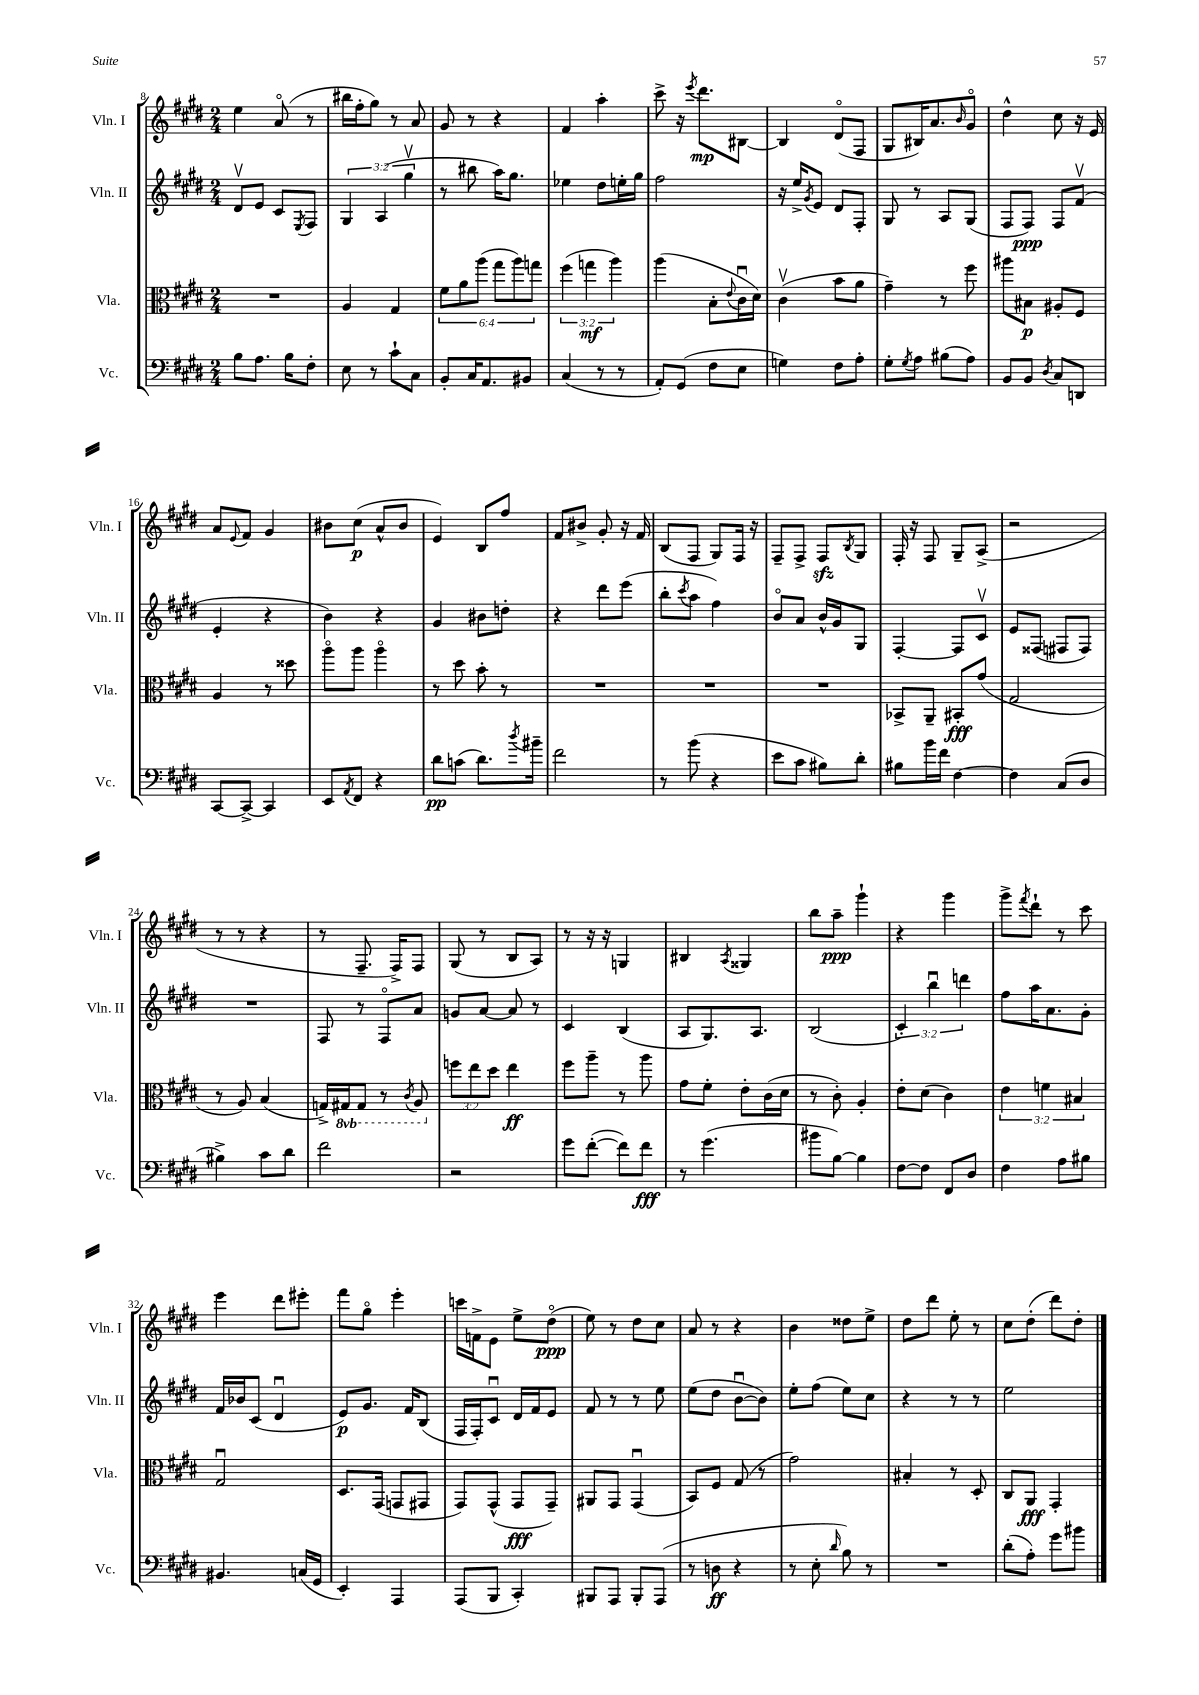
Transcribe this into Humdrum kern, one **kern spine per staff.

**kern	**dynam	**kern	**dynam	**kern	**dynam	**kern	**dynam
*part4	*part4	*part3	*part3	*part2	*part2	*part1	*part1
*staff4	*staff4	*staff3	*staff3	*staff2	*staff2	*staff1	*staff1
*I"Vc.	*	*I"Vla.	*	*I"Vln. II	*	*I"Vln. I	*
*I'Vc.	*	*I'Vla.	*	*I'Vln. II	*	*I'Vln. I	*
*clefF4	*	*clefC3	*	*clefG2	*	*clefG2	*
*k[f#c#g#d#]	*	*k[f#c#g#d#]	*	*k[f#c#g#d#]	*	*k[f#c#g#d#]	*
*M2/4	*	*M2/4	*	*M2/4	*	*M2/4	*
=8	=8	=8	=8	=8	=8	=8	=8
8B\L	.	2r	.	8d#v/L	.	4ee\	.
8.A\J	.	.	.	8e/J	.	.	.
.	.	.	.	8c#/L	.	(8a/	.
16B\KL	.	.	.	.	.	.	.
.	.	.	.	8qE/	.	.	.
8F#'\J	.	.	.	8F#/J	.	8r	.
=9	=9	=9	=9	=9	=9	=9	=9
8E\	.	4A/	.	6G#/	.	16bb#X\LL	.
.	.	.	.	.	.	16ff#'\J	.
8r	.	.	.	.	.	8gg#\J)	.
.	.	.	.	(6A/	.	.	.
8c#`\L	.	4G#/	.	.	.	8r	.
.	.	.	.	6gg#v\	.	.	.
8C#\J	.	.	.	.	.	8a/	.
=10	=10	=10	=10	=10	=10	=10	=10
8BB'/L	.	12f#\L	.	8r	.	8g#/	.
.	.	12a\	.	.	.	.	.
16C#/K	.	.	.	8bb#X\	.	8r	.
.	.	(12aa\J	.	.	.	.	.
8.AA/	.	.	.	.	.	.	.
.	.	12gg#\L	.	16aa\KL)	.	4r	.
.	.	.	.	8.gg#\J	.	.	.
.	.	12aa\)	.	.	.	.	.
8BB#X/J	.	.	.	.	.	.	.
.	.	12ggn\J	.	.	.	.	.
=11	=11	=11	=11	=11	=11	=11	=11
(4C#/	.	(6ff#\	.	4ee-X\	.	4f#/	.
.	.	6ggn\	mf	.	.	.	.
8r	.	.	.	8dd#\L	.	4aa'\	.
.	.	6aa\)	.	.	.	.	.
8r	.	.	.	16een'\L	.	.	.
.	.	.	.	16gg#\JJ	.	.	.
=12	=12	=12	=12	=12	=12	=12	=12
8AA'/L)	.	(4aa\	.	2ff#\	.	8ccc#^\	.
(8GG#/J	.	.	.	.	.	16r	.
.	.	.	.	.	.	8qeee/	.
.	.	.	.	.	.	8.ddd#\L	mp
8F#\L	.	8B'\L	.	.	.	.	.
.	.	8qqe/	.	.	.	.	.
8E\J	.	16c#u\L	.	.	.	[8B#X\J	.
.	.	16d#\JJ)	.	.	.	.	.
=13	=13	=13	=13	=13	=13	=13	=13
4Gn\)	.	(4c#v\	.	16r	.	4B#/]	.
.	.	.	.	16ee^/KL	.	.	.
.	.	.	.	8qg#/	.	.	.
.	.	.	.	8e/J	.	.	.
8F#\L	.	8b\L	.	8d#/L	.	(8d#/L	.
8A'\J	.	8a\J	.	8F#'/J	.	8F#/J	.
=14	=14	=14	=14	=14	=14	=14	=14
8G#'\L	.	4g#~\)	.	8G#/	.	8G#/L	.
8qG#/	.	.	.	.	.	.	.
8A\J	.	.	.	8r	.	16B#X/K)	.
.	.	.	.	.	.	8.a/	.
(8B#X\L	.	8r	.	8A/L	.	.	.
.	.	.	.	.	.	16qqb/	.
8A\J)	.	8ff#\	.	(8G#/J	.	8g#/J	.
=15	=15	=15	=15	=15	=15	=15	=15
8BB/L	.	8aa#X\L	.	8F#/L	.	4dd#^^\	.
8BB/J	.	8B#X\J	p	8F#/J)	ppp	.	.
8qD#/	.	.	.	.	.	.	.
8C#/L	.	8A#X'/L	.	8F#/L	.	8cc#\	.
8DDn/J	.	8F#/J	.	(8f#v/J	.	16r	.
.	.	.	.	.	.	16e/	.
!!LO:LB:g=z
=16	=16	=16	=16	=16	=16	=16	=16
[8CC#/L	.	4A/	.	4e'/	.	8a/L	.
.	.	.	.	.	.	8qqe/	.
8CC#^/J_	.	.	.	.	.	8f#/J	.
4CC#/]	.	8r	.	4r	.	4g#/	.
.	.	8dd##X\	.	.	.	.	.
=17	=17	=17	=17	=17	=17	=17	=17
8EE/L	.	8aa\L	.	4b\)	.	8b#X\L	.
8qAA/	.	.	.	.	.	.	.
8FF#/J	.	8aa\J	.	.	.	(8cc#\J	p
4r	.	4aa\	.	4r	.	8a^^/L	.
.	.	.	.	.	.	8b#/J	.
=18	=18	=18	=18	=18	=18	=18	=18
8d#\L	pp	8r	.	4g#/	.	4e/)	.
(8cn\J	.	8dd#\	.	.	.	.	.
8.d#\L)	.	8b'\	.	8b#X\L	.	8B/L	.
.	.	8r	.	8ddn'\J	.	8ff#/J	.
8qdd#/	.	.	.	.	.	.	.
16b#X~\Jk	.	.	.	.	.	.	.
=19	=19	=19	=19	=19	=19	=19	=19
2f#\	.	2r	.	4r	.	8f#/L	.
.	.	.	.	.	.	8b#X^/J	.
.	.	.	.	8ddd#\L	.	8g#'/	.
.	.	.	.	(8eee\J	.	16r	.
.	.	.	.	.	.	16f#/	.
=20	=20	=20	=20	=20	=20	=20	=20
8r	.	2r	.	8bb'\L	.	(8B/L	.
.	.	.	.	8qccc#/	.	.	.
(8b\	.	.	.	8aa\J	.	8F#/J	.
4r	.	.	.	4ff#\)	.	8G#/L)	.
.	.	.	.	.	.	16F#/Jk	.
.	.	.	.	.	.	16r	.
=21	=21	=21	=21	=21	=21	=21	=21
8e\L	.	2r	.	8b/L	.	8F#~/L	.
8c#\J	.	.	.	8a/J	.	8F#^/J	.
8B#X\L)	.	.	.	16b^^/LL	.	8F#zz/L	.
.	.	.	.	16g#/J	.	.	.
.	.	.	.	.	.	8qB/	.
8d#'\J	.	.	.	8G#/J	.	8G#/J	.
=22	=22	=22	=22	=22	=22	=22	=22
8B#X\L	.	8BB-X^/L	.	[4F#'/	.	16F#'/	.
.	.	.	.	.	.	16r	.
16b\L	.	8AA~/J	.	.	.	8F#/	.
16f#\JJ	.	.	.	.	.	.	.
[4F#\	.	8BB#X'/L	fff	8F#/L]	.	8G#~/L	.
.	.	(8g#/J	.	8c#v/J	.	(8A^/J	.
=23	=23	=23	=23	=23	=23	=23	=23
4F#\]	.	2G#/	.	8e/L	.	2r	.
.	.	.	.	(8F##X/J	.	.	.
(8C#/L	.	.	.	8F#X/L	.	.	.
8D#/J	.	.	.	8F#/J)	.	.	.
!!LO:LB:g=z
=24	=24	=24	=24	=24	=24	=24	=24
4B#X^\)	.	8r	.	2r	.	8r	.
.	.	8A/)	.	.	.	8r	.
8c#\L	.	(4B/	.	.	.	4r	.
8d#\J	.	.	.	.	.	.	.
=25	=25	=25	=25	=25	=25	=25	=25
2f#\	.	16Gn^/LL)	.	8F#/	.	8r	.
*	*	*8ba	*	*	*	*	*
.	.	16GG#X/J	.	.	.	.	.
.	.	8GG#/J	.	8r	.	8.F#~/	.
.	.	8r	.	8F#/L	.	.	.
.	.	.	.	.	.	16F#^/KL)	.
.	.	8qC#/	.	.	.	.	.
.	.	8AA/	.	8a/J	.	8F#/J	.
=26	=26	=26	=26	=26	=26	=26	=26
*	*	*X8ba	*	*	*	*	*
2r	.	12ffn\L	.	8gn/L	.	(8G#/	.
.	.	12ee\	.	.	.	.	.
.	.	.	.	[8a/J	.	8r	.
.	.	12dd#\J	.	.	.	.	.
.	.	4ee\	ff	8a/]	.	8B/L	.
.	.	.	.	8r	.	8A/J)	.
=27	=27	=27	=27	=27	=27	=27	=27
8g#\L	.	8ff#\L	.	4c#/	.	8r	.
([8f#'\J	.	8aa~\J	.	.	.	16r	.
.	.	.	.	.	.	16r	.
8f#\L])	.	8r	.	(4B/	.	4Gn/	.
8f#\J	fff	8aa\	.	.	.	.	.
=28	=28	=28	=28	=28	=28	=28	=28
8r	.	8g#\L	.	8A/L	.	4B#X/	.
(4.g#\	.	8f#'\J	.	8.G#/)	.	.	.
.	.	.	.	.	.	8qA/	.
.	.	8e'\L	.	.	.	4G##X/	.
.	.	.	.	8.A/J	.	.	.
.	.	(16c#\L	.	.	.	.	.
.	.	16d#\JJ	.	.	.	.	.
=29	=29	=29	=29	=29	=29	=29	=29
8b#X\L	.	8r	.	(2B/	.	8bb\L	.
[8B\J)	.	8c#'\)	.	.	.	8aa~\J	ppp
4B\]	.	4A'/	.	.	.	4ggg#`\	.
=30	=30	=30	=30	=30	=30	=30	=30
[8F#\L	.	8e'\L	.	6c#'/)	.	4r	.
8F#\J]	.	(8d#\J	.	.	.	.	.
.	.	.	.	6bbu\	.	.	.
8FF#/L	.	4c#\)	.	.	.	4ggg#\	.
.	.	.	.	6dddn\	.	.	.
8D#/J	.	.	.	.	.	.	.
=31	=31	=31	=31	=31	=31	=31	=31
4F#\	.	6e\	.	8ff#\L	.	8ggg#^\L	.
.	.	.	.	.	.	8qfff#/	.
.	.	.	.	16aa\K	.	8ddd#`\J	.
.	.	6fn\	.	.	.	.	.
.	.	.	.	8.a\	.	.	.
8A\L	.	.	.	.	.	8r	.
.	.	6B#X/	.	.	.	.	.
8B#X\J	.	.	.	8g#'\J	.	8ccc#\	.
!!LO:LB:g=z
=32	=32	=32	=32	=32	=32	=32	=32
4.BB#X/	.	2G#u/	.	16f#/LL	.	4eee\	.
.	.	.	.	16b-X/J	.	.	.
.	.	.	.	(8c#/J	.	.	.
.	.	.	.	4d#u/	.	8ddd#\L	.
(16Cn/LL	.	.	.	.	.	8eee#X'\J	.
16GG#/JJ	.	.	.	.	.	.	.
=33	=33	=33	=33	=33	=33	=33	=33
4EE'/)	.	8.D#/L	.	8e/L)	p	8fff#\L	.
.	.	.	.	8.g#/J	.	8gg#\J	.
.	.	(16GG#/Jk	.	.	.	.	.
4AAA/	.	8GGn/L	.	.	.	4eee'\	.
.	.	.	.	16f#/KL	.	.	.
.	.	8GG#X/J	.	(8B/J	.	.	.
=34	=34	=34	=34	=34	=34	=34	=34
(8AAA/L	.	8GG#/L)	.	16F#/LL	.	16cccn\LL	.
.	.	.	.	16F#'/J)	.	16fn^\J	.
8BBB/J	.	(8GG#^^/J	.	8c#u/J	.	8e\J	.
4CC#'/)	.	8GG#/L	fff	16d#/LL	.	8ee^\L	.
.	.	.	.	16f#/J	.	.	.
.	.	8GG#~/J)	.	8e/J	.	(8dd#\J	ppp
=35	=35	=35	=35	=35	=35	=35	=35
8BBB#X/L	.	8AA#X/L	.	8f#/	.	8ee\)	.
8AAA/J	.	8GG#/J	.	8r	.	8r	.
8BBB#'/L	.	(4GG#u/	.	8r	.	8dd#\L	.
(8AAA/J	.	.	.	8ee\	.	8cc#\J	.
=36	=36	=36	=36	=36	=36	=36	=36
8r	.	8BB/L)	.	(8ee\L	.	8a/	.
8Dn\	ff	8F#/J	.	8dd#\J	.	8r	.
4r	.	(8G#/	.	[8bu\L	.	4r	.
.	.	8r	.	8b\J])	.	.	.
=37	=37	=37	=37	=37	=37	=37	=37
8r	.	2g#\)	.	8ee'\L	.	4b\	.
8E'\	.	.	.	(8ff#\J	.	.	.
16qqd#/	.	.	.	.	.	.	.
8B\)	.	.	.	8ee\L)	.	8dd##X\L	.
8r	.	.	.	8cc#\J	.	8ee^\J	.
=38	=38	=38	=38	=38	=38	=38	=38
2r	.	4B#X'/	.	4r	.	8dd#\L	.
.	.	.	.	.	.	8ddd#\J	.
.	.	8r	.	8r	.	8ee'\	.
.	.	8D#'/	.	8r	.	8r	.
=39	=39	=39	=39	=39	=39	=39	=39
(8d#'\L	.	8C#/L	.	2ee\	.	8cc#\L	.
8A'\J)	.	8AA/J	fff	.	.	(8dd#'\J	.
8g#\L	.	4GG#'/	.	.	.	8ddd#\L)	.
8b#X\J	.	.	.	.	.	8dd#'\J	.
==	==	==	==	==	==	==	==
*-	*-	*-	*-	*-	*-	*-	*-
